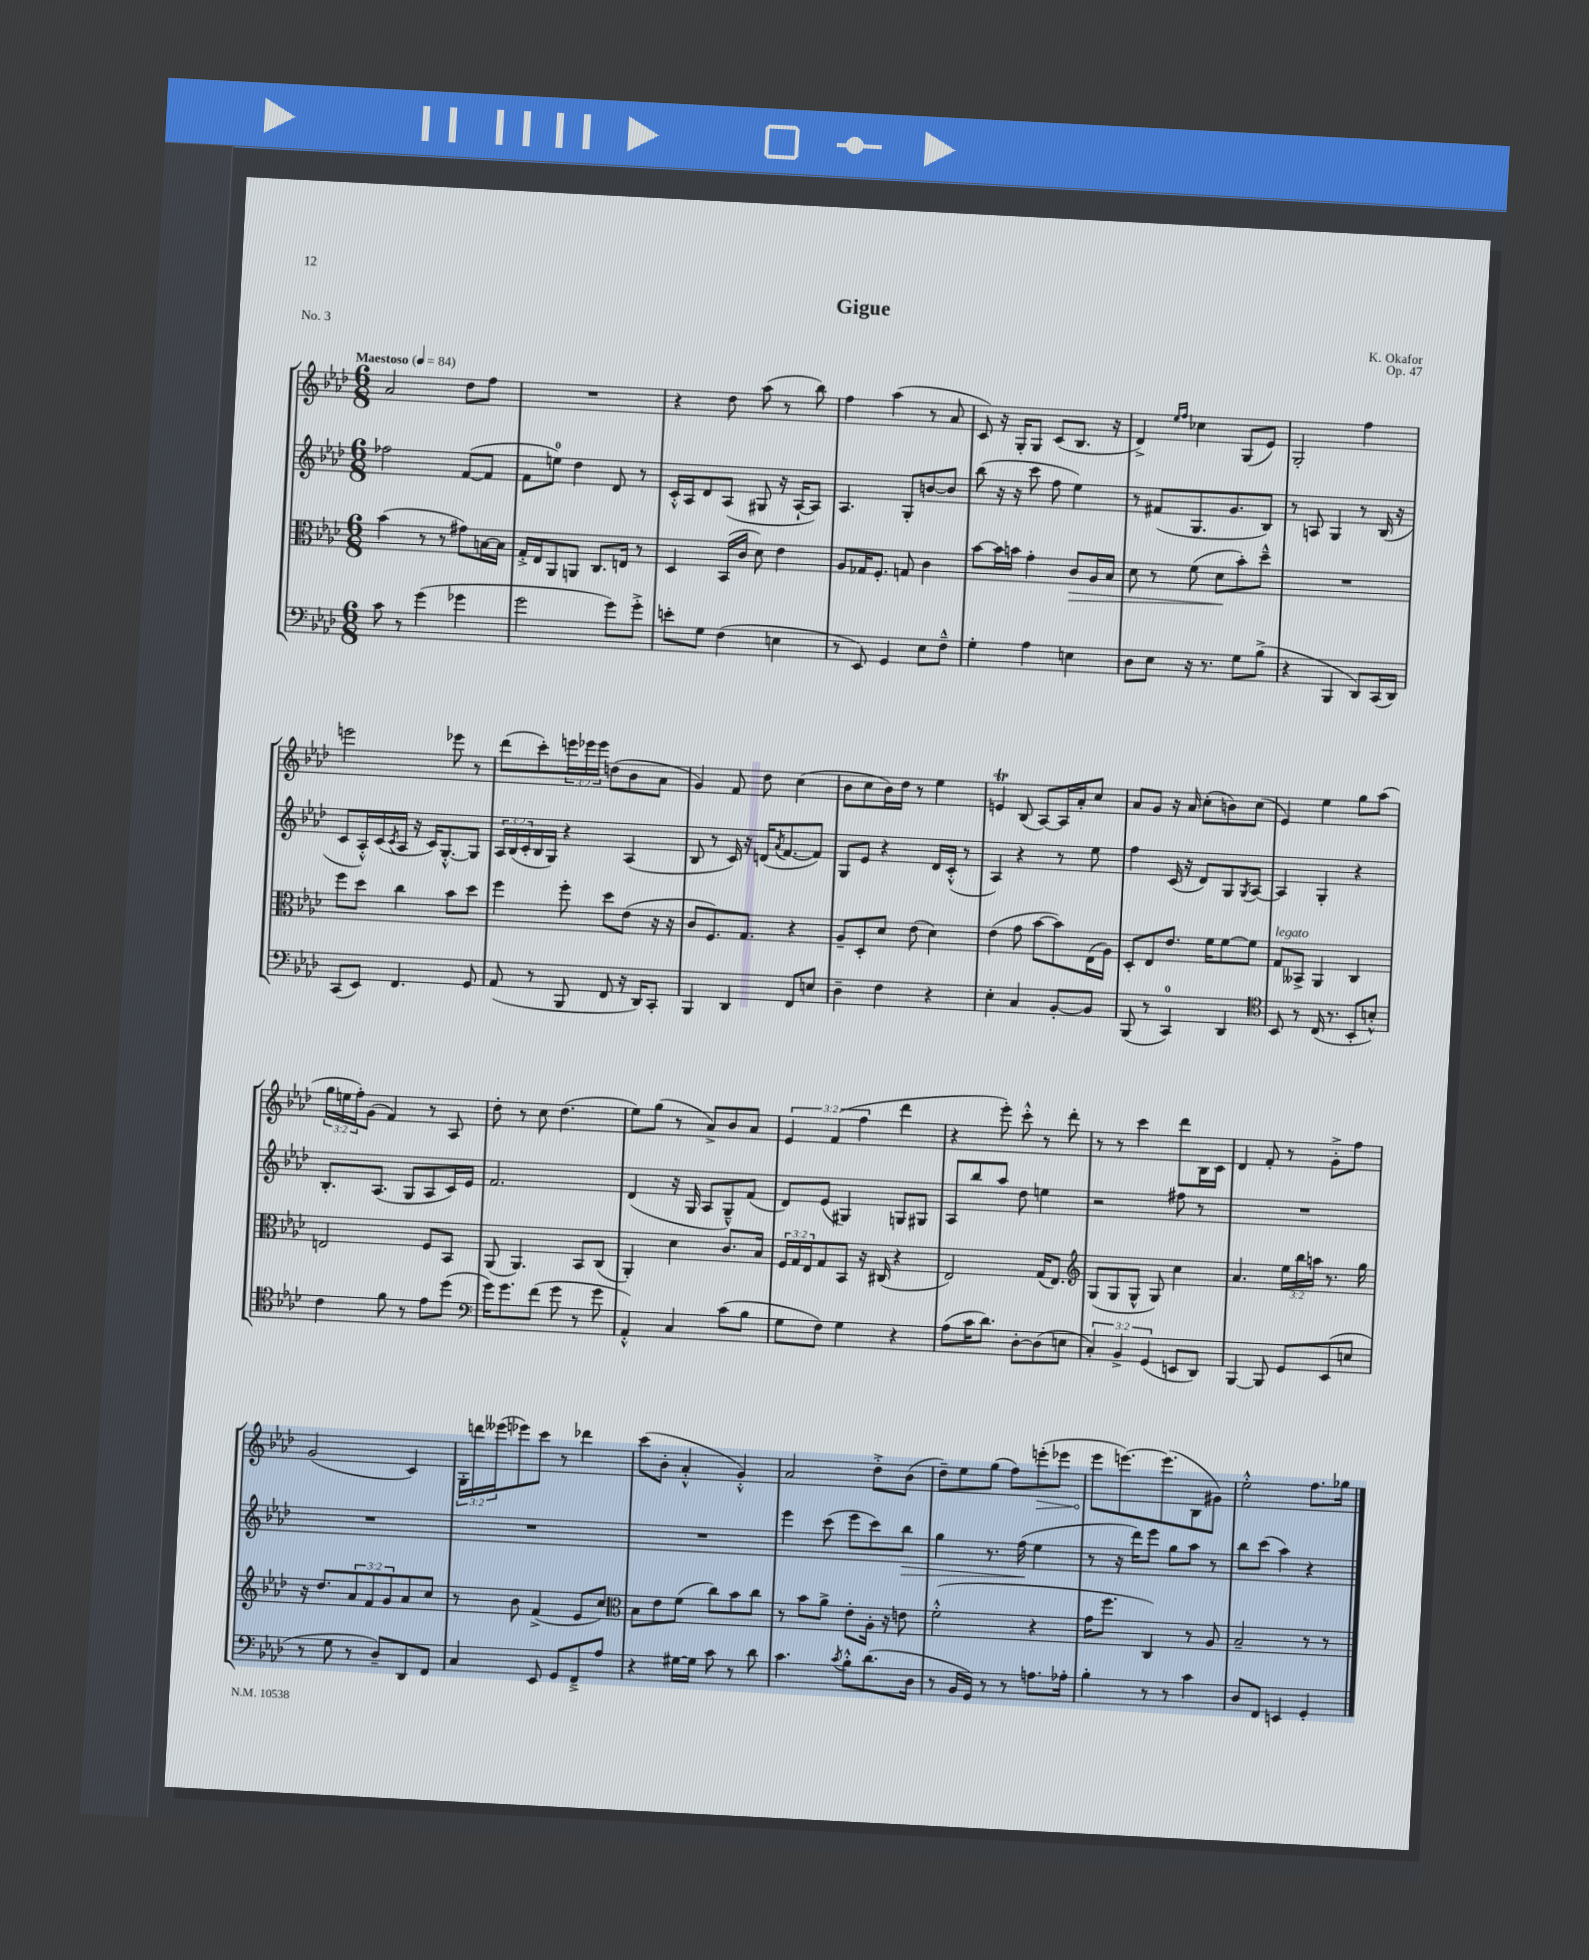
\header { title = "Gigue" composer = "K. Okafor" opus = "Op. 47" piece = "No. 3" }
<<
\new StaffGroup <<
\new Staff = "s0" {
    \clef treble \key aes \major \numericTimeSignature \time 6/8 \override Staff.TupletNumber.text = #tuplet-number::calc-fraction-text \tempo "Maestoso" 4 = 84
    aes'2 des''8 f''8 |
    R2. |
    r4 des''8 aes''8( r8 bes''8) |
    f''4 aes''4( r8 aes'8 |
    c'8) r16 g16-. g8 c'8( bes8. r16 |
    des'4->) \grace { ees''16 f''16 } ces''4 g8( ees'8) |
    g2-. f''4 |
    e'''2 ees'''8 r8 |
    des'''8( c'''8-.) \tuplet 3/2 { e'''16 ees'''16 ees'''16 } d''8( bes'8 aes'8 |
    g'4) f'8 des''8 c''4( |
    bes'8 c''8 bes'16) des''16 r8 ees''4 |
    e'4\trill bes8( aes8~) aes16 aes'16-. c''8 |
    aes'8 g'8 r16 aes'16 c''8-.( b'8) c''8( |
    ees'4) ees''4 g''8 aes''8( |
    \tuplet 3/2 { g''16 e''16 f''16-.) } g'8( f'4) r8 aes8 |
    des''8-. r8 c''8 des''4.( |
    ees''8) g''8( r8 aes'8->) bes'8 aes'8 |
    \tuplet 3/2 { ees'4 f'4( f''4 } des'''4 |
    r4 ees'''8-.) c'''8-.-^ r8 des'''8-. |
    r8 r8 c'''4 des'''8 bes16 c'16 |
    des'4 f'8-. r8 g'8-.-> f''8 |
    g'2( c'4) |
    \tuplet 3/2 { g16-. d'''16 eeses'''16( } ees'''8) c'''8 r8 des'''4 |
    c'''8( bes'8-. aes'4-.-^ g'4-.-^) |
    aes'2 des''8-.-> bes'8( |
    des''8--) ees''8 g''8( f''8) \once \override Hairpin.circled-tip = ##t e'''8-.\>( ees'''8 |
    ees'''8\! e'''8.~) e'''8.( bes8 gis'8) |
    ees''2-.-^ f''8. ges''16 \bar "|." |
}
\new Staff = "s1" {
    \clef treble \key aes \major \numericTimeSignature \time 6/8 \override Staff.TupletNumber.text = #tuplet-number::calc-fraction-text
    fes''2 f'8~( f'8 |
    f'8 e''8-0) des''4 des'8 r8 |
    c'16-.-^ aes16 des'8 aes8( gis8 r16 aes16~-! aes8) |
    aes4. g8-. b'8~ b'8 |
    bes''8( r16 r16 c'''8 f''8 ees''4) |
    r8 fis'8( g8. g'8. bes8) |
    r8 a8 g4 r8 bes16( r16 |
    c'8 aes16-.-^) c'16( \acciaccatura { c'8 } aes16 r16 c'16) g8.~-.-^ g8 |
    \tuplet 3/2 { aes16 bes16( c'16-. } bes16 g16) r4 aes4( |
    bes8 r8 c'16) r16 d'16( \acciaccatura { aes'8 } f'8.~ f'8) |
    g8 ees'8 r4 des'16 c'16-.-^( r8 |
    aes4) r4 r8 ees''8 |
    f''4 c'16( r16 des'8) g8 \acciaccatura { g8 } aes8~ |
    aes4 g4-. r4 |
    bes8.-. aes8.( g8 aes8 c'16) ees'16 |
    f'2. |
    des'4( r16 g16 aes8 g8---^) f'8( |
    des'8) ees'8( gis4) g8 gis8 |
    aes8 bes''8 aes''8 des''8 e''4 |
    r2 fis''8 r8 |
    R2. |
    R2. |
    R2. |
    R2. |
    ees'''4 c'''8( ees'''8 c'''8) bes''8\> |
    g''4 r8. f''16\!( ees''4 |
    r8 r16 des'''16) ees'''8 g''8 aes''8 r8 |
    bes''8 c'''8( aes''4) r4 \bar "|." |
}
\new Staff = "s2" {
    \clef alto \key aes \major \numericTimeSignature \time 6/8 \override Staff.TupletNumber.text = #tuplet-number::calc-fraction-text
    bes'4( r8 r8 gis'8) b16~ b16 |
    g16-.-> ees16 aes,8 a,8 c8. e16 r8 |
    des4 bes,16( c'16 des'8) ees'4 |
    aes8 ges16 f8.-. g8 c'4 |
    bes'8~ bes'16 b'16 g'4-. c'8\> aes16 bes16 |
    des'8 r8 f'8( des'8\! bes'8-.) des''8---^ |
    R2. |
    f''8 des''8 c''4 bes'8 des''8 |
    f''4 f''8-. des''8 ees'8( r16 r16 |
    c'8 f8.) g8. r4 |
    aes8-- des8-. des'8 ees'8( des'4) |
    ees'4( g'8 bes'8~ bes'8) ees16( aes16) |
    des8-. ees8 ees'8. f'16 f'8~ f'8 |
    g8^\markup { \italic "legato" } beses,8-> aes,4 c4 |
    e2 f8 bes,8 |
    aes,8( aes,4.) bes,8 c8( |
    aes,4-.) des'4 c'8. bes16 |
    \tuplet 3/2 { f16 g16 ees16 } g8 bes,8 r16 cis16( r4 |
    ees2) g16( ees8.) |
    \clef treble g8( g8 g8-^ g8) c''4 |
    aes'4. \tuplet 3/2 { ees''16 bes''16 a''16 } r8. g''16 |
    r16 des''8. \tuplet 3/2 { aes'8 f'8 g'8 } aes'8 c''8 |
    r8 bes'8 f'4->( ees'8 c''8) |
    \clef alto bes8 ees'8 f'8( c''8) bes'8 c''8 |
    r8 bes'8 aes'8-> ees'8-. aes16-. r16 e'8 |
    f'2-.-^( r4 |
    g'16 f''8. c4) r8 aes8 |
    bes2-- r8 r8 \bar "|." |
}
\new Staff = "s3" {
    \clef bass \key aes \major \numericTimeSignature \time 6/8 \override Staff.TupletNumber.text = #tuplet-number::calc-fraction-text
    c'8 r8 g'4( ges'4 |
    g'2 g'8) g'8-.-> |
    e'8-. g8 f4( e4 |
    r8 ees,8) g,4 ees8 f8---^ |
    g4-. aes4 e4 |
    des8 ees8 r16 r8. g8 bes8->( |
    r4 bes,,4 des,8) c,16( des,16) |
    c,8( ees,8) f,4. g,8 |
    aes,8( r8 bes,,8 f,8 r16 des,16) c,8-. |
    bes,,4 des,4 f,8 e8 |
    des4-- f4 r4 |
    ees4-. c4 bes,8~-. bes,8 |
    bes,,8( r8 c,4-0) des,4 |
    \clef tenor bes,8 r8 c16( r8. bes,8-. b8-.-^) |
    c'4 f'8 r8 ees'8 des''8( |
    \clef bass g'16) g'8. f'8( g'8 r8 g'8 |
    aes,4-.-^) c4 c'8( bes8 |
    g8 f8) g4 r4 |
    aes8( c'16 des'8.) des8~-. des8( e8 |
    \tuplet 3/2 { c4-.) bes,4-> g,4( } e,8 des,8) |
    bes,,4~ bes,,8 g,8 ees,8( e8 |
    r8 g8 r8 des8--) des,8 f,8 |
    c4 ees,8 g,8 f,8---> aes8 |
    r4 gis16~ gis16 c'8 r8 des'8 |
    c'4. \acciaccatura { c'8 } bes8-.-^ des'8.( des16 |
    r8 bes,16 g,16) r8 r8 a8. aes16-. |
    bes4-. r8 r8 c'4 |
    des8 f,8 e,4 g,4-. \bar "|." |
}
>>
>>
\layout { \context { \Score \remove "Bar_number_engraver" } }
